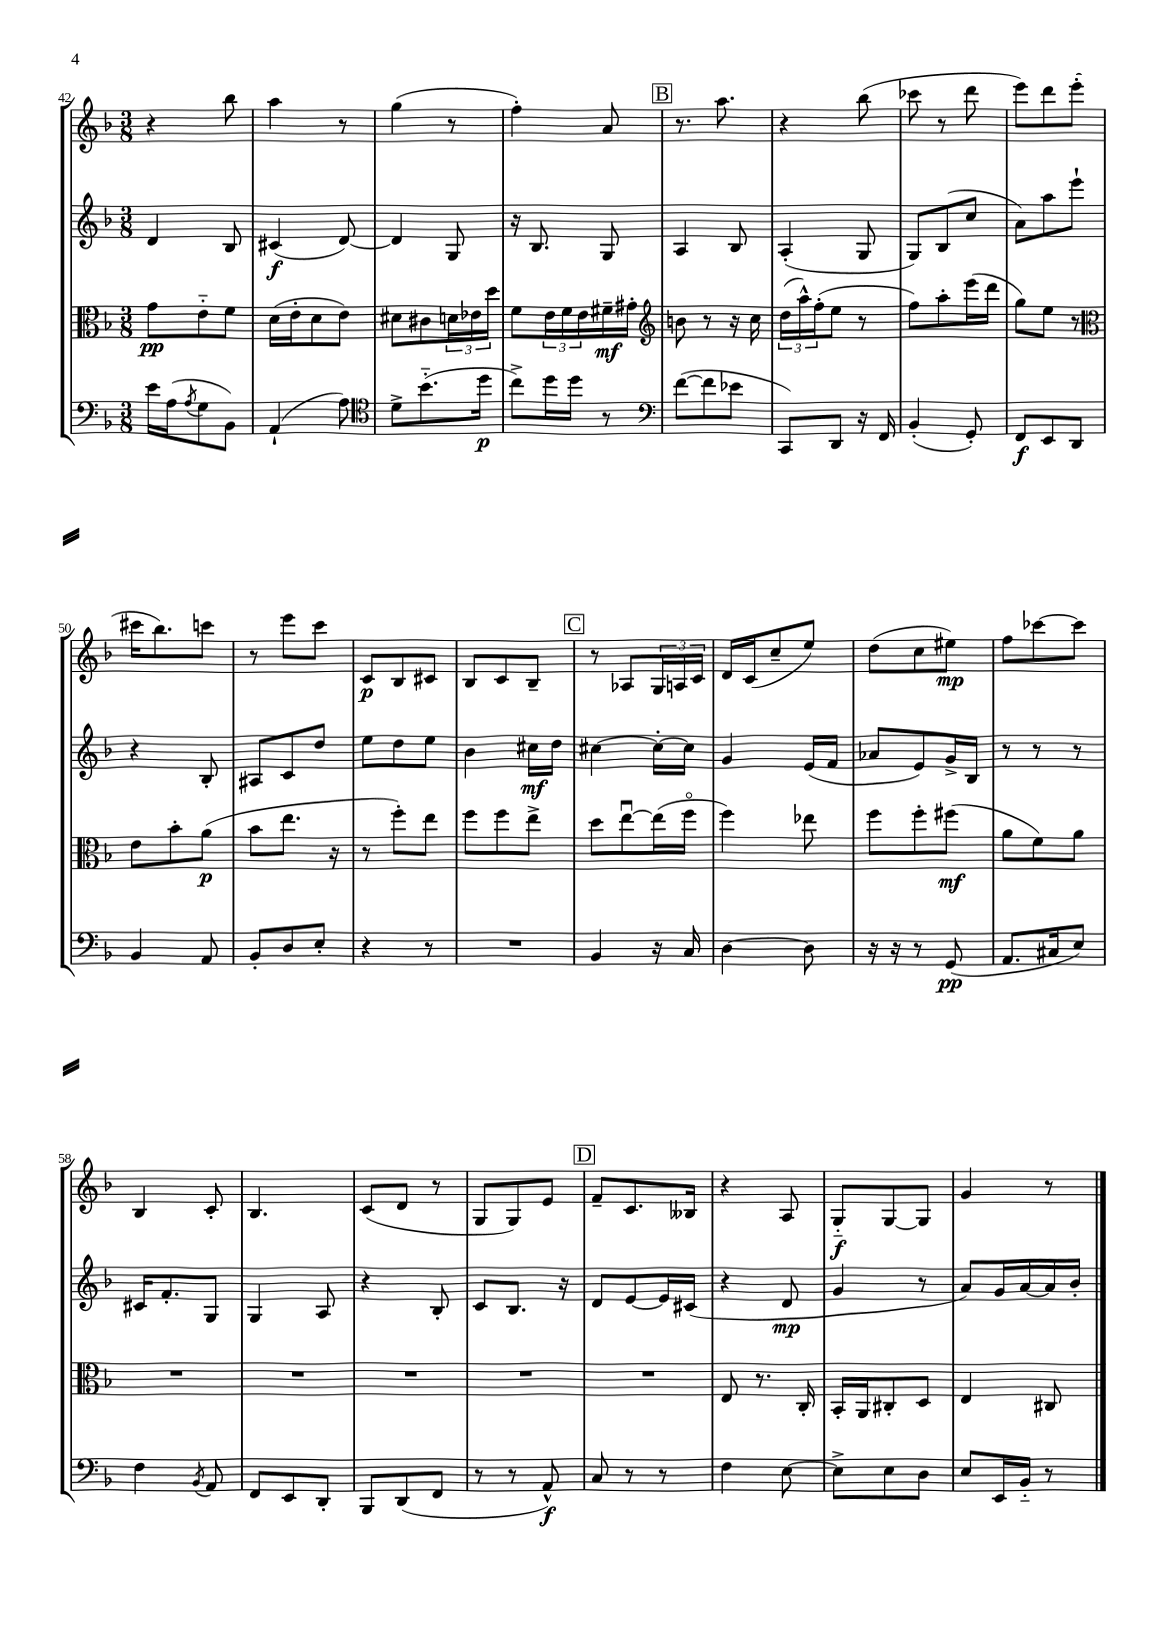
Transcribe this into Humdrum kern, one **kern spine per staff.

**kern	**dynam	**kern	**dynam	**kern	**dynam	**kern	**dynam
*part4	*part4	*part3	*part3	*part2	*part2	*part1	*part1
*staff4	*staff4	*staff3	*staff3	*staff2	*staff2	*staff1	*staff1
*clefF4	*	*clefC3	*	*clefG2	*	*clefG2	*
*k[b-]	*	*k[b-]	*	*k[b-]	*	*k[b-]	*
*M3/8	*	*M3/8	*	*M3/8	*	*M3/8	*
=42	=42	=42	=42	=42	=42	=42	=42
16e\LL	.	8g\L	pp	4d/	.	4r	.
(16A\J	.	.	.	.	.	.	.
8qA/	.	.	.	.	.	.	.
8G\	.	8e\	.	.	.	.	.
8BB-\J)	.	8f\J	.	8B-/	.	8bb-\	.
=43	=43	=43	=43	=43	=43	=43	=43
(4AA`/	.	(16d\LL	.	(4c#X/	f	4aa\	.
.	.	16e'\J	.	.	.	.	.
.	.	8d\	.	.	.	.	.
8A\)	.	8e\J)	.	[8d/)	.	8r	.
=44	=44	=44	=44	=44	=44	=44	=44
*clefC4	*	*	*	*	*	*	*
8d^\L	.	8d#X\L	.	4d/]	.	(4gg\	.
(8.b-\	.	8c#X\	.	.	.	.	.
.	.	24dn\L	.	8G/	.	8r	.
.	.	24e-X\	.	.	.	.	.
16dd\Jk	p	.	.	.	.	.	.
.	.	24dd\JJ	.	.	.	.	.
=45	=45	=45	=45	=45	=45	=45	=45
8cc^\L)	.	8f\L	.	16r	.	4ff'\)	.
.	.	.	.	8.B-/	.	.	.
16dd\L	.	24e\L	.	.	.	.	.
.	.	24f\	.	.	.	.	.
16dd\JJ	.	.	.	.	.	.	.
.	.	24e\	.	.	.	.	.
8r	.	16f#X~\	mf	8G/	.	8a/	.
.	.	16g#X'\JJ	.	.	.	.	.
!!LO:REH:place=s1:t=B
=46	=46	=46	=46	=46	=46	=46	=46
*clefF4	*	*clefG2	*	*	*	*	*
([8f\L	.	8bn\	.	4A/	.	8.r	.
8f\]	.	8r	.	.	.	.	.
.	.	.	.	.	.	8.aa\	.
8e-X\J	.	16r	.	8B-/	.	.	.
.	.	16cc\	.	.	.	.	.
=47	=47	=47	=47	=47	=47	=47	=47
8CC/L)	.	(24dd\LL	.	(4A'/	.	4r	.
.	.	24aa^^\)	.	.	.	.	.
.	.	(24ff'\J	.	.	.	.	.
8DD/J	.	8ee\J	.	.	.	.	.
16r	.	8r	.	8G/	.	(8bb-\	.
16FF/	.	.	.	.	.	.	.
=48	=48	=48	=48	=48	=48	=48	=48
(4BB-'/	.	8ff\L)	.	8G/L)	.	8ccc-X\	.
.	.	8aa'\	.	(8B-/	.	8r	.
8GG'/)	.	(16eee\L	.	8cc/J	.	8ddd\	.
.	.	16ddd\JJ	.	.	.	.	.
=49	=49	=49	=49	=49	=49	=49	=49
8FF/L	f	8gg\L)	.	8a\L)	.	8eee\L)	.
8EE/	.	8ee\J	.	8aa\	.	8ddd\	.
8DD/J	.	8r	.	8eee`\J	.	(8eee'\J	.
!!LO:LB:g=z
=50	=50	=50	=50	=50	=50	=50	=50
*	*	*clefC3	*	*	*	*	*
4BB-/	.	8e\L	.	4r	.	16ccc#X\KL	.
.	.	.	.	.	.	8.bb-\)	.
.	.	8b-'\	.	.	.	.	.
8AA/	.	(8a\J	p	8B-'/	.	8cccn\J	.
=51	=51	=51	=51	=51	=51	=51	=51
8BB-'/L	.	8b-\L	.	8A#X/L	.	8r	.
8D/	.	8.ee\J	.	8c/	.	8eee\L	.
8E'/J	.	.	.	8dd/J	.	8ccc\J	.
.	.	16r	.	.	.	.	.
=52	=52	=52	=52	=52	=52	=52	=52
4r	.	8r	.	8ee\L	.	8c/L	p
.	.	8ff'\L)	.	8dd\	.	8B-/	.
8r	.	8ee\J	.	8ee\J	.	8c#X/J	.
=53	=53	=53	=53	=53	=53	=53	=53
4.r	.	8ff\L	.	4b-\	.	8B-/L	.
.	.	8ff\	.	.	.	8c/	.
.	.	8ee^\J	.	16cc#X\LL	mf	8B-~/J	.
.	.	.	.	16dd\JJ	.	.	.
!!LO:REH:place=s1:t=C
=54	=54	=54	=54	=54	=54	=54	=54
4BB-/	.	8dd\L	.	[4cc#X\	.	8r	.
.	.	[8eeu\	.	.	.	8A-X/L	.
16r	.	(16ee\L]	.	16cc#'\LL_	.	24G/L	.
.	.	.	.	.	.	24An/	.
16C/	.	16ff\JJ	.	16cc#\JJ]	.	.	.
.	.	.	.	.	.	24c/JJ	.
=55	=55	=55	=55	=55	=55	=55	=55
[4D\	.	4ff\)	.	4g/	.	16d/LL	.
.	.	.	.	.	.	(16c/J	.
.	.	.	.	.	.	8cc~/	.
8D\]	.	8ee-X\	.	(16e/LL	.	8ee/J)	.
.	.	.	.	16f/JJ	.	.	.
=56	=56	=56	=56	=56	=56	=56	=56
16r	.	8ff\L	.	8a-X/L	.	(8dd\L	.
16r	.	.	.	.	.	.	.
8r	.	8ff'\	.	8e/)	.	8cc\	.
(8GG/	pp	(8ff#X\J	mf	16g^/L	.	8ee#X\J)	mp
.	.	.	.	16B-/JJ	.	.	.
=57	=57	=57	=57	=57	=57	=57	=57
8.AA/L	.	8a\L	.	8r	.	8ff\L	.
.	.	8f\)	.	8r	.	[8ccc-X\	.
16C#X/k	.	.	.	.	.	.	.
8E/J)	.	8a\J	.	8r	.	8ccc-\J]	.
!!LO:LB:g=z
=58	=58	=58	=58	=58	=58	=58	=58
4F\	.	4.r	.	16c#X/KL	.	4B-/	.
.	.	.	.	8.f'/	.	.	.
8qBB-/	.	.	.	.	.	.	.
8AA/	.	.	.	8G/J	.	8c'/	.
=59	=59	=59	=59	=59	=59	=59	=59
8FF/L	.	4.r	.	4G/	.	4.B-/	.
8EE/	.	.	.	.	.	.	.
8DD'/J	.	.	.	8A/	.	.	.
=60	=60	=60	=60	=60	=60	=60	=60
8BBB-/L	.	4.r	.	4r	.	(8c/L	.
(8DD/	.	.	.	.	.	8d/J	.
8FF/J	.	.	.	8B-'/	.	8r	.
=61	=61	=61	=61	=61	=61	=61	=61
8r	.	4.r	.	8c/L	.	8G/L	.
8r	.	.	.	8.B-/J	.	8G/)	.
8AA^^/)	f	.	.	.	.	8e/J	.
.	.	.	.	16r	.	.	.
!!LO:REH:place=s1:t=D
=62	=62	=62	=62	=62	=62	=62	=62
8C/	.	4.r	.	8d/L	.	8f~/L	.
8r	.	.	.	[8e/	.	8.c/	.
8r	.	.	.	16e/L]	.	.	.
.	.	.	.	(16c#X/JJ	.	16B--X/Jk	.
=63	=63	=63	=63	=63	=63	=63	=63
4F\	.	8E/	.	4r	.	4r	.
.	.	8.r	.	.	.	.	.
[8E\	.	.	.	8d/	mp	8A/	.
.	.	16C'/	.	.	.	.	.
=64	=64	=64	=64	=64	=64	=64	=64
8E^\L]	.	16BB-'/LL	.	4g/	.	8G/L	f
.	.	16AA/J	.	.	.	.	.
8E\	.	8C#X'/	.	.	.	[8G/	.
8D\J	.	8D/J	.	8r	.	8G/J]	.
=65	=65	=65	=65	=65	=65	=65	=65
8E/L	.	4E/	.	8a/L)	.	4g/	.
16EE/L	.	.	.	16g/L	.	.	.
16BB-/JJ	.	.	.	[16a/	.	.	.
8r	.	8C#X/	.	16a/]	.	8r	.
.	.	.	.	16b-'/JJ	.	.	.
==	==	==	==	==	==	==	==
*-	*-	*-	*-	*-	*-	*-	*-
